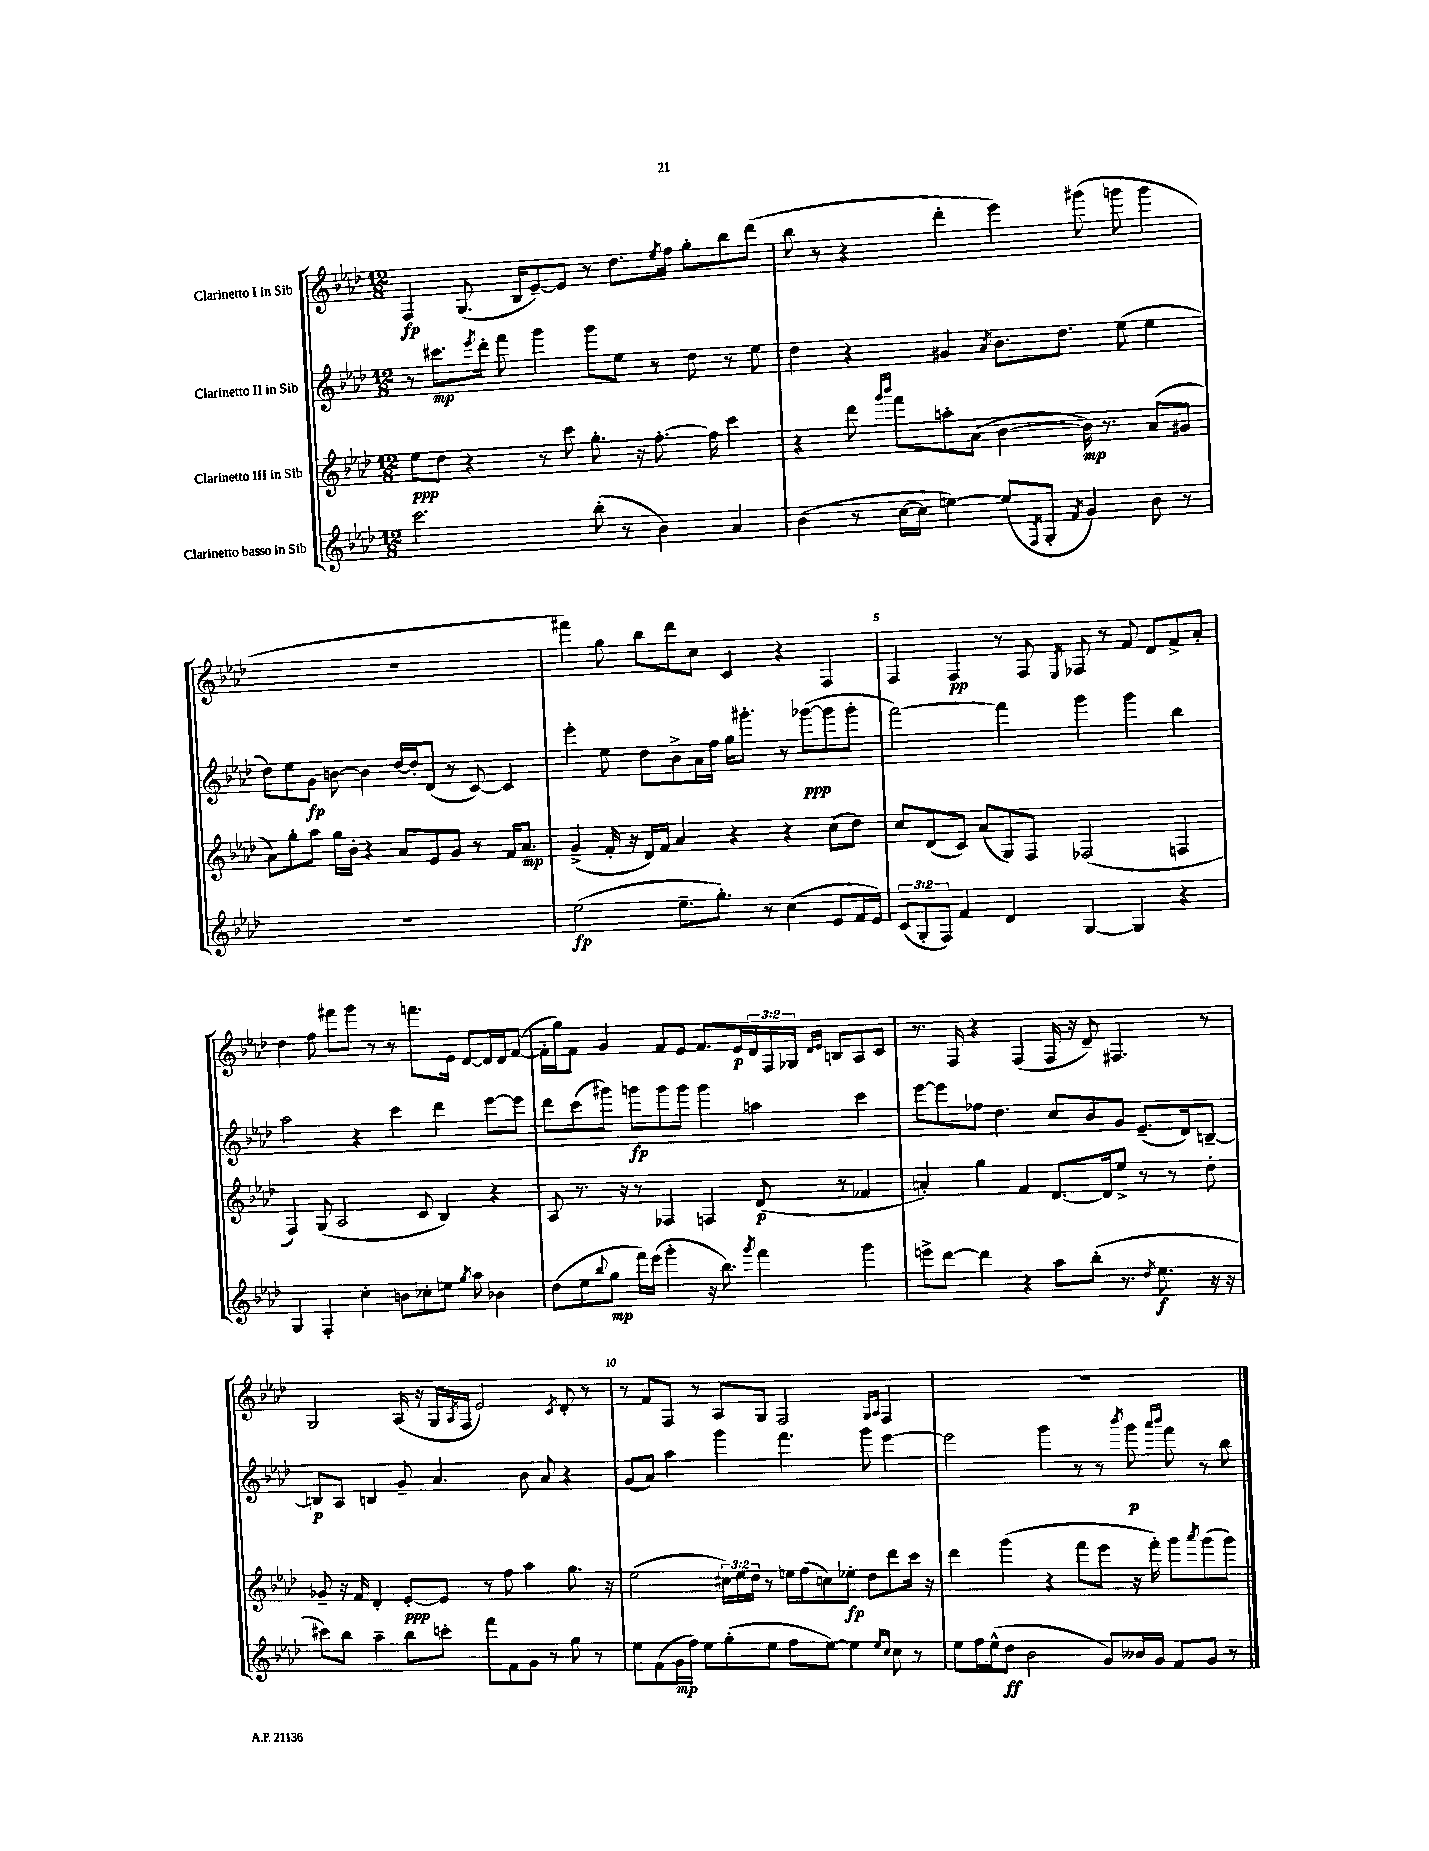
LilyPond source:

<<
\new StaffGroup <<
\new Staff = "s0" \with { instrumentName = "Clarinetto I in Sib" } {
    \clef treble \key aes \major \numericTimeSignature \time 12/8 \override Staff.TupletNumber.text = #tuplet-number::calc-fraction-text
    f4\fp g8.( bes16 ees'8~--) ees'8 r8 des''8. \acciaccatura { ees''8 } f''16 g''8-. bes''8 des'''8( |
    bes''8 r8 r4 des'''4-. ees'''4) gis'''8( g'''8 g'''4 |
    R1. |
    fis'''4) g''8 bes''8 des'''8 c''8 c'4 r4 f4 |
    f4 f4\pp r8 f8 \acciaccatura { ees8 } fes8 r8 f'8 des'8 f'8-> aes'8-. |
    des''4 f''8 fis'''8 g'''8 r8 r8 f'''8. ees'16 des'8~ des'16 des'16 f'8~( |
    f'16-. g''16) f'8 g'4 f'8 ees'8 f'8. ees'16\p \tuplet 3/2 { des'16 f16 ges16 } \grace { des'16 ees'16 } b8 aes8 c'8 |
    r8. f16 r4 f4( f16 r16 des'8--) fis4. r8 |
    g2 aes16( r16 g16 \acciaccatura { aes8 } f16 ees'2) \acciaccatura { c'8 } des'8-. r8 |
    r8 f'8 f8 r8 aes8 g8 f2 \grace { g16 aes16 } f4 |
    R1. \bar "|." |
}
\new Staff = "s1" \with { instrumentName = "Clarinetto II in Sib" } {
    \clef treble \key aes \major \numericTimeSignature \time 12/8
    r8 cis'''8.\mp \acciaccatura { ees'''8 } des'''16-. f'''8 g'''4 g'''8 ees''8 r8 des''8 r8 ees''8 |
    des''4 r4 gis'4 \acciaccatura { aes'8 } bes'8. des''8. ees''8( ees''4 |
    des''8) ees''8 g'8\fp b'8~ b'4 des''16~ des''16-. des'8( r8 c'8~) c'4 |
    ees'''4-. ees''8 des''8 bes'8-> aes'16 f''16 g''16 gis'''8.-. r8 ges'''8~\ppp( ges'''8 ges'''8-. |
    f'''2~) f'''4 g'''4 g'''4 bes''4 |
    aes''2 r4 c'''4 des'''4 ees'''8~ ees'''8 |
    des'''8 c'''8( gis'''8) g'''8\fp g'''8 g'''8 g'''4 a''4 c'''4 |
    ees'''8~ ees'''8 fes''8 des''4. c''8 bes'8 g'8 ees'8.--( des'16) b8~-- |
    b8\p aes8 b4 g'8-- aes'4. bes'8 aes'8 r4 |
    g'8( aes'8) aes''4 g'''4 f'''4. g'''8 ees'''4~ |
    ees'''2 g'''4 r8 r8 \acciaccatura { bes'''8 } g'''8\p \grace { aes'''16 bes'''16 } f'''8 r8 bes''8 \bar "|." |
}
\new Staff = "s2" \with { instrumentName = "Clarinetto III in Sib" } {
    \clef treble \key aes \major \numericTimeSignature \time 12/8 \override Staff.TupletNumber.text = #tuplet-number::calc-fraction-text
    ees''8\ppp des''8 r4 r8 c'''8 g''8.-. r16 f''8.~-. f''16 c'''4 |
    r4 des'''8 \grace { g'''16 bes'''16 } f'''8 a''8-. aes'8( bes'4~ bes'16\mp) r8. aes'8( gis'8 |
    aes'8) g''8-. aes''8 g''16 bes'16-. r4 aes'8 ees'8 g'8 r8 f'16 aes'8.\mp |
    g'4->( f'16-. r16 des'16) f'16 aes'4 r4 r4 c''8( des''8) |
    c''8 des'8( c'8) aes'8( g8) f8 fes2( f4 |
    f4) g8( aes2 c'8 bes4) r4 |
    aes8 r8. r16 r8 fes4 f4 des'8\p( r8 fes'4 |
    a'4-.) g''4 f'4 des'8.~ des'16 ees''8-> r8 r8 des''8-. |
    ges'8-- r16 f'16 des'4-. ees'8~-.\ppp ees'8 r8 f''8 aes''4 g''8. r16 |
    ees''2( \tuplet 3/2 { cis''16) ees''16 des''16 } r8 e''16 f''16( c''8) ees''8-.\fp des''8 des'''8 c'''16 r16 |
    des'''4 g'''4( r4 f'''8 ees'''8 r16 f'''16-.) g'''8 \acciaccatura { aes'''8 } g'''8( g'''8) \bar "|." |
}
\new Staff = "s3" \with { instrumentName = "Clarinetto basso in Sib" } {
    \clef treble \key aes \major \numericTimeSignature \time 12/8 \override Staff.TupletNumber.text = #tuplet-number::calc-fraction-text
    c'''2. bes''8-.( r8 bes'4) aes'4 |
    bes'4( r8 c''16~ c''16 e''4~) e''8( \acciaccatura { f8 } g8-. \acciaccatura { f'8 } g'4) bes'8 r8 |
    R1. |
    ees''2\fp( ees''8.-- g''8.-.) r8 c''4( ees'8 f'16 ees'16) |
    \tuplet 3/2 { c'8( g8-. f8) } f'4 des'4 g4~ g4 r4 |
    g4 f4-. c''4-. b'8 ces''8-. e''8 \acciaccatura { g''8 } aes''8 bes'4 |
    des''8( ees''8 \appoggiatura { bes''8 } g''8\mp f'''16) ees'''16( g'''4-. r16 bes''8.) \acciaccatura { g'''8 } f'''4 g'''4 |
    e'''8-> des'''8~ des'''4 r4 aes''8 bes''8-.( r8. \acciaccatura { des''8 } ees''8.\f r16 r16 |
    cis'''8) bes''8 aes''4-- bes''8 c'''8-. f'''8 f'8 g'8 r8 g''8 r8 |
    ees''8 f'8( g'16\mp f''16) ees''8 g''8-.( ees''8 f''8 ees''8~) ees''4 \grace { ees''16 c''16 } c''8 r8 |
    ees''8 f''16 ees''16-^( des''8\ff bes'2 g'8) beses'16 g'16 f'8 g'8 r8 \bar "|." |
}
>>
>>
\layout { \context { \Score \override BarNumber.break-visibility = ##(#f #t #t) barNumberVisibility = #(every-nth-bar-number-visible 5) } }
